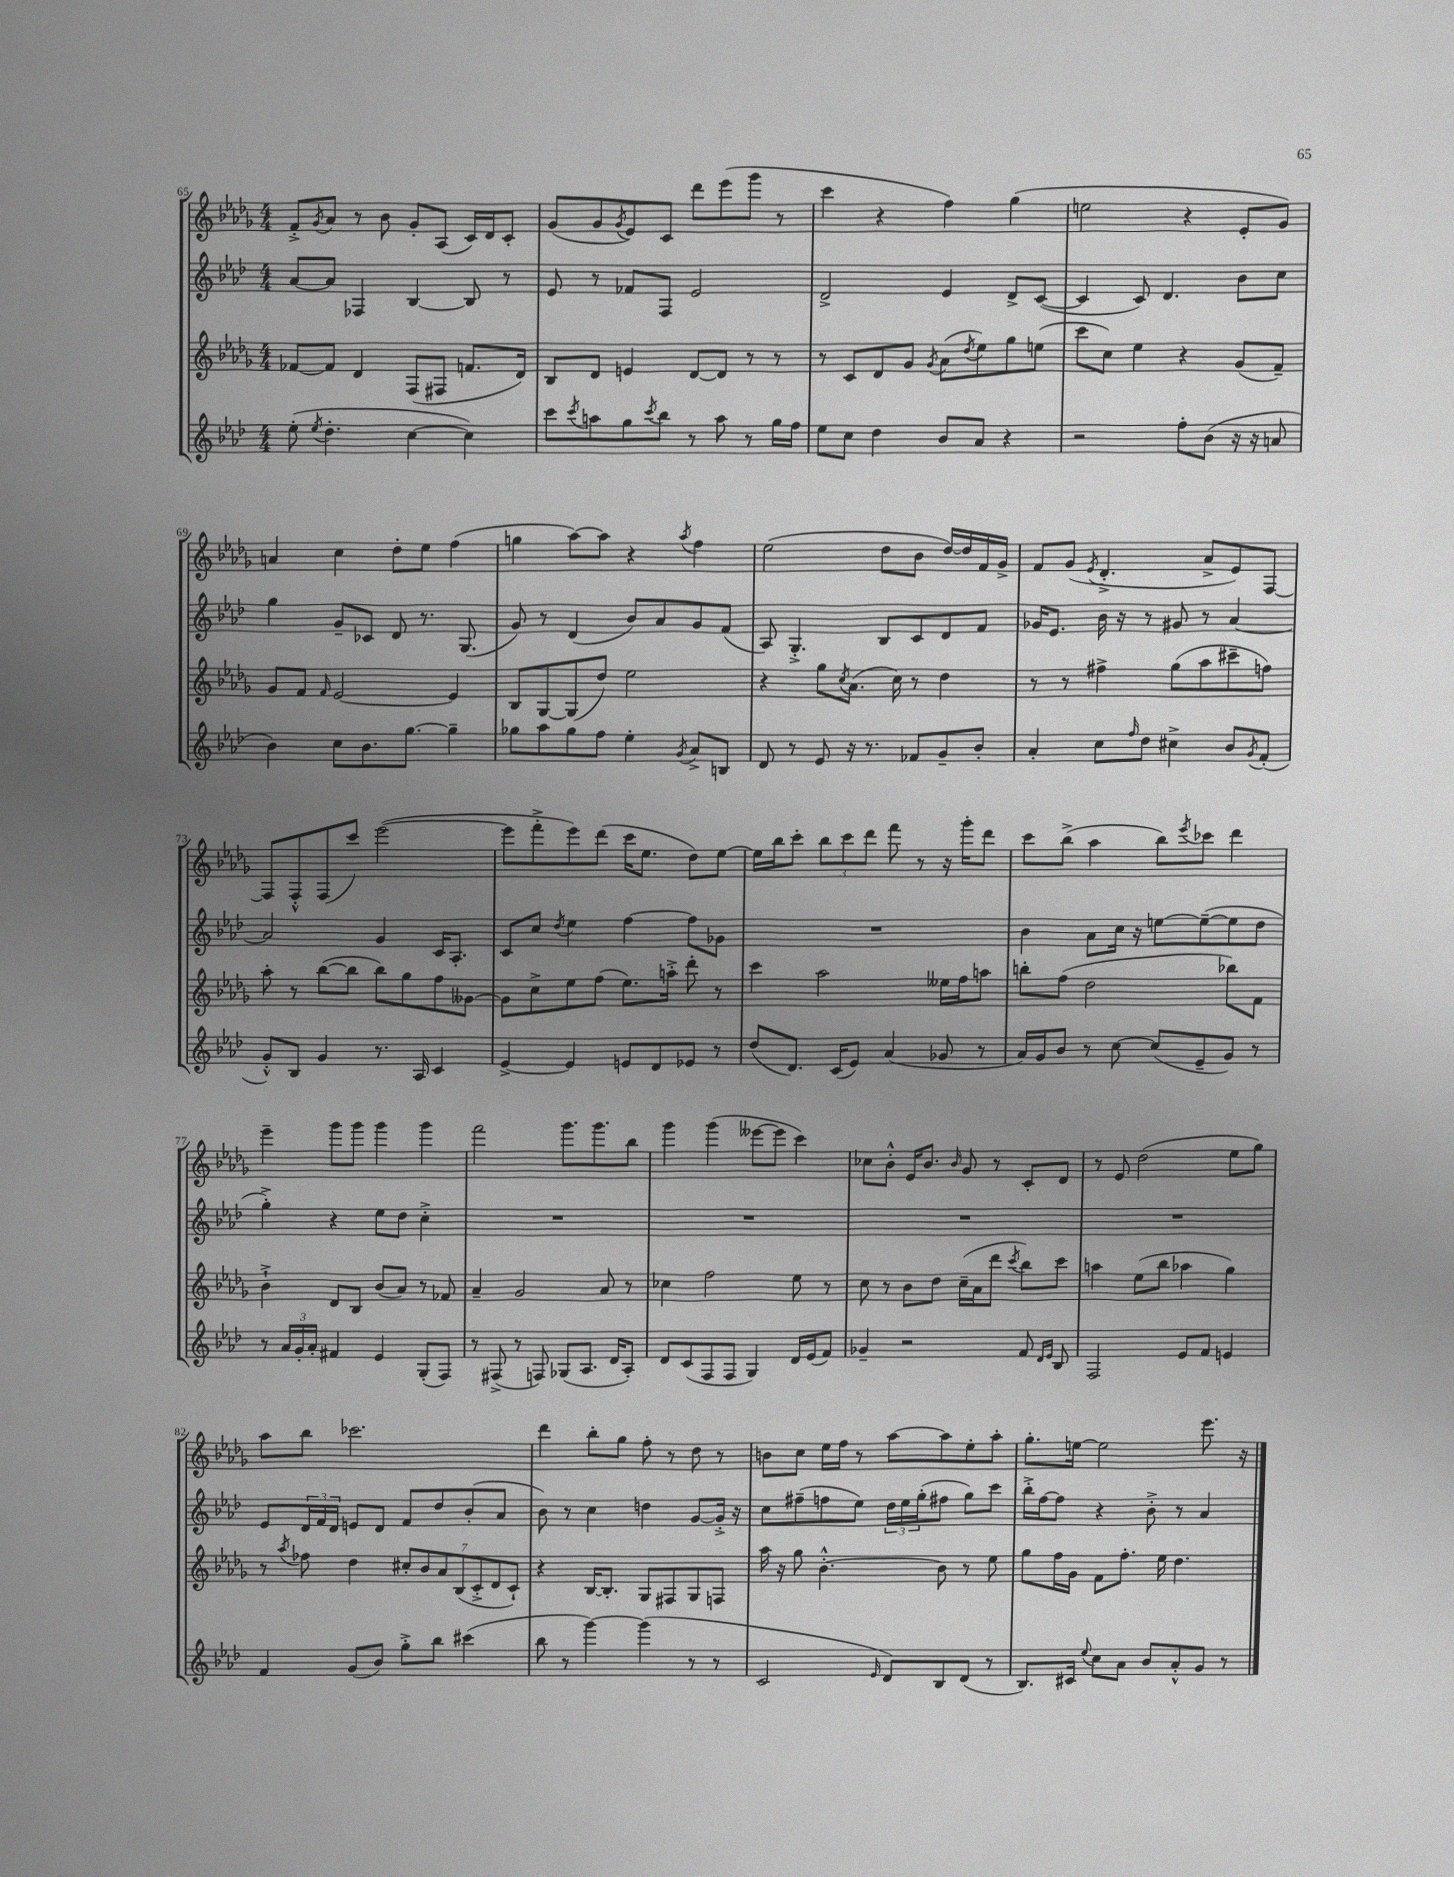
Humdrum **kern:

**kern	**kern	**kern	**kern
*part4	*part3	*part2	*part1
*staff4	*staff3	*staff2	*staff1
*clefG2	*clefG2	*clefG2	*clefG2
*k[b-e-a-d-]	*k[b-e-a-d-g-]	*k[b-e-a-d-]	*k[b-e-a-d-g-]
*M4/4	*M4/4	*M4/4	*M4/4
=65	=65	=65	=65
(8ee-'\	[8f-X/L	[8a-/L	8f'^/L
8qee-/	.	.	8qg-/
4.dd-'\	8f-/J]	8a-/J]	8a-/J
.	4d-/	4F-X/	8r
.	.	.	8b-\
[4cc\	(8F/L	[4B-/	8g-'/L
.	8F#X/J	.	(8A-/J
4cc\])	8.fn/L	8B-/]	16c/LL)
.	.	.	16d-/J
.	.	8r	8c'/J
.	16d-/Jk)	.	.
=66	=66	=66	=66
8ccc\L	8B-/L	8e-/	(8g-/L
8qccc/	.	.	.
8aan\	8d-/J	8r	8g-/
.	.	.	8qg-/
8gg\	4en/	8f-X/L	8e-/)
8qccc/	.	.	.
8bb-\J	.	8F/J	8c/J
8r	[8d-/L	2e-/	8ddd-\L
8aa\	8d-/J]	.	(8eee-\
8r	8r	.	8ggg-\J
16gg\LL	8r	.	8r
16ff\JJ	.	.	.
=67	=67	=67	=67
8ee-\L	8r	2d-^/	4ccc\
8cc\J	8c/L	.	.
4dd-\	8d-/	.	4r
.	8g-/J	.	.
.	8qg-/	.	.
8b-/L	(8a-\L	4e-/	4ff\)
.	8qdd-/	.	.
8a-/J	8ee-\)	.	.
4r	8gg-\	8d-^/L	(4gg-\
.	(8een\J	([8c/J	.
=68	=68	=68	=68
2r	8ccc\L	4c/]	2een\
.	8cc\J)	.	.
.	4ee-\	8c/)	.
.	.	4.d-/	.
8ff'\L	4r	.	4r
(8b-\J	.	.	.
16r	(8g-/L	8b-\L	8e-'/L
16r	.	.	.
8an/	8f~/J)	8cc\J	8g-/J)
!!LO:LB:g=z
=69	=69	=69	=69
4b-\)	8g-/L	4gg\	4an/
.	8f/J	.	.
.	16qqf/	.	.
8cc\L	[2e-/	8g~/L	4cc\
8.b-\	.	8c-X/J	.
.	.	8d-/	8dd-'\L
[8.gg\J	.	.	.
.	.	8.r	8ee-\J
4gg~\]	4e-/]	.	(4ff\
.	.	(8.G/	.
=70	=70	=70	=70
8gg-X\L	8B-/L	8g/)	4ggn\
8aa-\	[8G-/	8r	.
8gg-\	(8G-/]	(4d-/	[8aa-\L)
8ff\J	8dd-/J)	.	8aa-\J]
4ee-'\	2ee-\	8b-/L)	4r
.	.	8a-/	.
8qg/	.	.	8qaa-/
8a-^/L	.	8g/	4ff\
8Bn/J	.	(8f/J	.
=71	=71	=71	=71
8d-/	4r	8A-/)	(2ee-\
8r	.	4.G'^/	.
8e-/	8gg-\L	.	.
.	8qcc/	.	.
16r	(8.a-\J	.	.
8.r	.	.	.
.	.	8B-/L	8dd-\L
.	16cc\)	.	.
8f-X/L	8r	8c/	8b-\J
8g~/	4dd-\	8d-/	[16dd-/LL)
.	.	.	16dd-/]
8b-'/J	.	8f/J	16f/
.	.	.	16g-^/JJ
=72	=72	=72	=72
4a-'/	8r	16g-X/KL	8f/L
.	.	8.e-/J	.
.	8r	.	(8g-/J
.	.	.	8qe-/
8cc\L	4ff#X^\	16b-\	4.d-'^/
.	.	16r	.
16qqff/	.	.	.
8dd-\J	.	8r	.
4cc#X^\	(8gg-\L	8g#X/	.
.	8aa-\	8r	8a-^/L
8b-/L	8ccc#X~\	[4a-/	8e-/)
8qg/	.	.	.
(8f'/J	8ffn\J)	.	[8F/J
!!LO:LB:g=z
=73	=73	=73	=73
8g'^^/L)	8aa-'\	2a-/]	8F/L]
8B-/J	8r	.	8F'^^/
4g/	([8bb-\L	.	(8F/
.	8bb-\J]	.	8ccc/J)
8.r	8bb-\L)	4g/	([2eee-\
.	8gg-\	.	.
16A-/	.	.	.
4c/	8ff\	16c/KL	.
.	.	8.A-'/J	.
.	[8g--X\J	.	.
=74	=74	=74	=74
[4e-^/	8g--\L]	8c/L	8eee-\L]
.	8cc^\	8cc/J	8fff'^\
.	.	8qdd-/	.
4e-/]	8ee-\	4ee-\	8eee-\)
.	(8ff\J	.	(8ddd-\J
8en/L	8.ee-\L)	[4ff\	16ccc\KL
.	.	.	8.ee-\J
8d-/	.	.	.
.	16aan'^\Jk	.	.
8e-X/J	8ddd-'\	8ff\L]	8dd-\L)
8r	8r	8g-X\J	[8ee-\J
=75	=75	=75	=75
(8dd-/L	4ccc\	1r	16ee-\LL]
.	.	.	16bb-\J
8.d-/J)	.	.	8ccc'\J
.	2aa-\	.	12bb-\L
(16c/KL	.	.	.
.	.	.	12ccc\
8e-/J)	.	.	.
.	.	.	12ddd-\J
(4a-/	.	.	8fff\
.	.	.	8r
8g-X/	16ee--X\LL	.	16r
.	16ff\J	.	16ggg-'\KL
8r	8aan\J	.	8ddd-\J
=76	=76	=76	=76
16a-/LL)	8bbn'\L	4b-\	8ccc\L
16g/J	.	.	.
8b-/J	(8ff\J	.	(8bb-^\J
8r	2dd-\	8a-\L	4aa-\
[8cc\	.	16cc\Jk	.
.	.	16r	.
(8cc/L]	.	[8een\L	8bb-\L)
.	.	.	8qeee-/
8e-~/	.	(8ee~\_	8ccc-X\J
8g/J)	8bb-X\L)	8ee\]	4ddd-\
8r	8f\J	8dd-\J	.
!!LO:LB:g=z
=77	=77	=77	=77
8r	4b-`^\	4gg'^\)	4eee-~\
24a-/LL	.	.	.
24g'/	.	.	.
24a-'/JJ	.	.	.
4f#X/	8d-/L	4r	8ggg-\L
.	8B-/J	.	8ggg-\J
4e-/	(8b-/L	8ee-\L	4ggg-\
.	8a-/J)	8dd-\J	.
(8G'/L	8r	4cc'^\	4ggg-\
8F/J)	8f-X/	.	.
=78	=78	=78	=78
8r	4a-~/	1r	2fff\
(8F#X^/	.	.	.
8r	2g-/	.	.
8Fn/)	.	.	.
(8G-X/L	.	.	8.ggg-\L
8.A-/J	.	.	.
.	.	.	8.ggg-\
.	8a-/	.	.
16d-/KL	.	.	.
8A-'/J)	8r	.	8bb-\J
=79	=79	=79	=79
8d-/L	4cc-X\	1r	4ggg-\
(8c/	.	.	.
8F/	2ff\	.	(4ggg-\
8F/J	.	.	.
4G/)	.	.	[8eee--X\L
.	.	.	8eee--\J]
16d-/LL	8ee-\	.	4ccc\)
(16e-/J	.	.	.
8f/J)	8r	.	.
=80	=80	=80	=80
4g-X~/	8cc\	1r	8cc-X\L
.	8r	.	8b-'^^\J
2r	8b-\L	.	16e-/KL
.	.	.	8.b-/J
.	8dd-\J	.	.
.	.	.	16qqb-/
.	(16cc~\LL	.	8g-/
.	16a-\J	.	.
.	8ddd-\J	.	8r
.	8qccc/	.	.
8f/	8bb-\L)	.	8c'/L
16qqd-/LL	.	.	.
16qqe-/JJ	.	.	.
8B-/	8ccc\J	.	8d-/J
=81	=81	=81	=81
2F/	4aan\	1r	8r
.	.	.	8e-/
.	(8ee-\L	.	(2dd-\
.	8bb-\J	.	.
8e-/L	4aa-X\	.	.
8f/J	.	.	.
4en/	4gg-\)	.	8ee-\L
.	.	.	8gg-\J)
!!LO:LB:g=z
=82	=82	=82	=82
4f/	8r	8e-/L	8aa-\L
.	8qaa-/	.	.
.	8ff-X\	24d-/L	8bb-\J
.	.	24f/	.
.	.	24d-/JJ	.
(8g/L	4dd-\	8en/L	2.ccc-X\
8b-/J)	.	8d-/J	.
8gg'^\L	14cc#X'/L	8f/L	.
.	14b-/	.	.
8bb-\J	.	8dd-/	.
.	14a-/	.	.
.	(14B-/	.	.
(4ccc#X\	.	(8b-'/	.
.	14c'^/	.	.
.	14d-/	.	.
.	.	8a-/J	.
.	14c`/J)	.	.
=83	=83	=83	=83
8bb-\	4r	8b-\)	4ddd-\
8r	.	8r	.
[4ggg\)	[16B-/KL	4cc\	8bb-'\L
.	8.B-'/J]	.	.
.	.	.	8gg-\J
(4ggg\]	8G-/L	4ddn\	8ff'\
.	8F#X/	.	8r
8r	8G-/	[8g/L	8dd-\
8r	8Fn/J	16g'^/Jk]	8r
.	.	16r	.
=84	=84	=84	=84
2c/	16aa-\	8cc\L	8bn\L
.	16r	.	.
.	8gg-\	(8ff#X~\	8cc\J
.	[4.b-'^^\	8ffn\	16ee-\LL
.	.	.	16ff\JJ
.	.	8ee-\J)	8r
16qqe-/	.	.	.
8d-/L)	.	24dd-\LL	[8aa-\L
.	.	24ee-\	.
.	.	(24gg'\J	.
8B-/	8b-\]	8ff#X\J	8aa-\]
(8d-/J	8r	8gg\L)	8ee-'\
8r	8ee-\	8ccc\J	8aa-'\J
=85	=85	=85	=85
8.B-/L)	8gg-\L	16bb-'^\LL	8.gg-'\L
.	.	[16ff\J	.
.	16ff\L	8ff\J]	.
16c#X/Jk	16g-\JJ	.	[16een\Jk
8qqee-/	.	.	.
8cc\L	8f\L	4r	2ee\]
8a-\J	8.ff'\J	.	.
8b-/L	.	8b-'^\	.
.	16ee-\	.	.
8a-'^^/	4.dd-\	8r	.
8g/J	.	4a-/	8.eee-\
8r	.	.	.
.	.	.	16r
==	==	==	==
*-	*-	*-	*-
